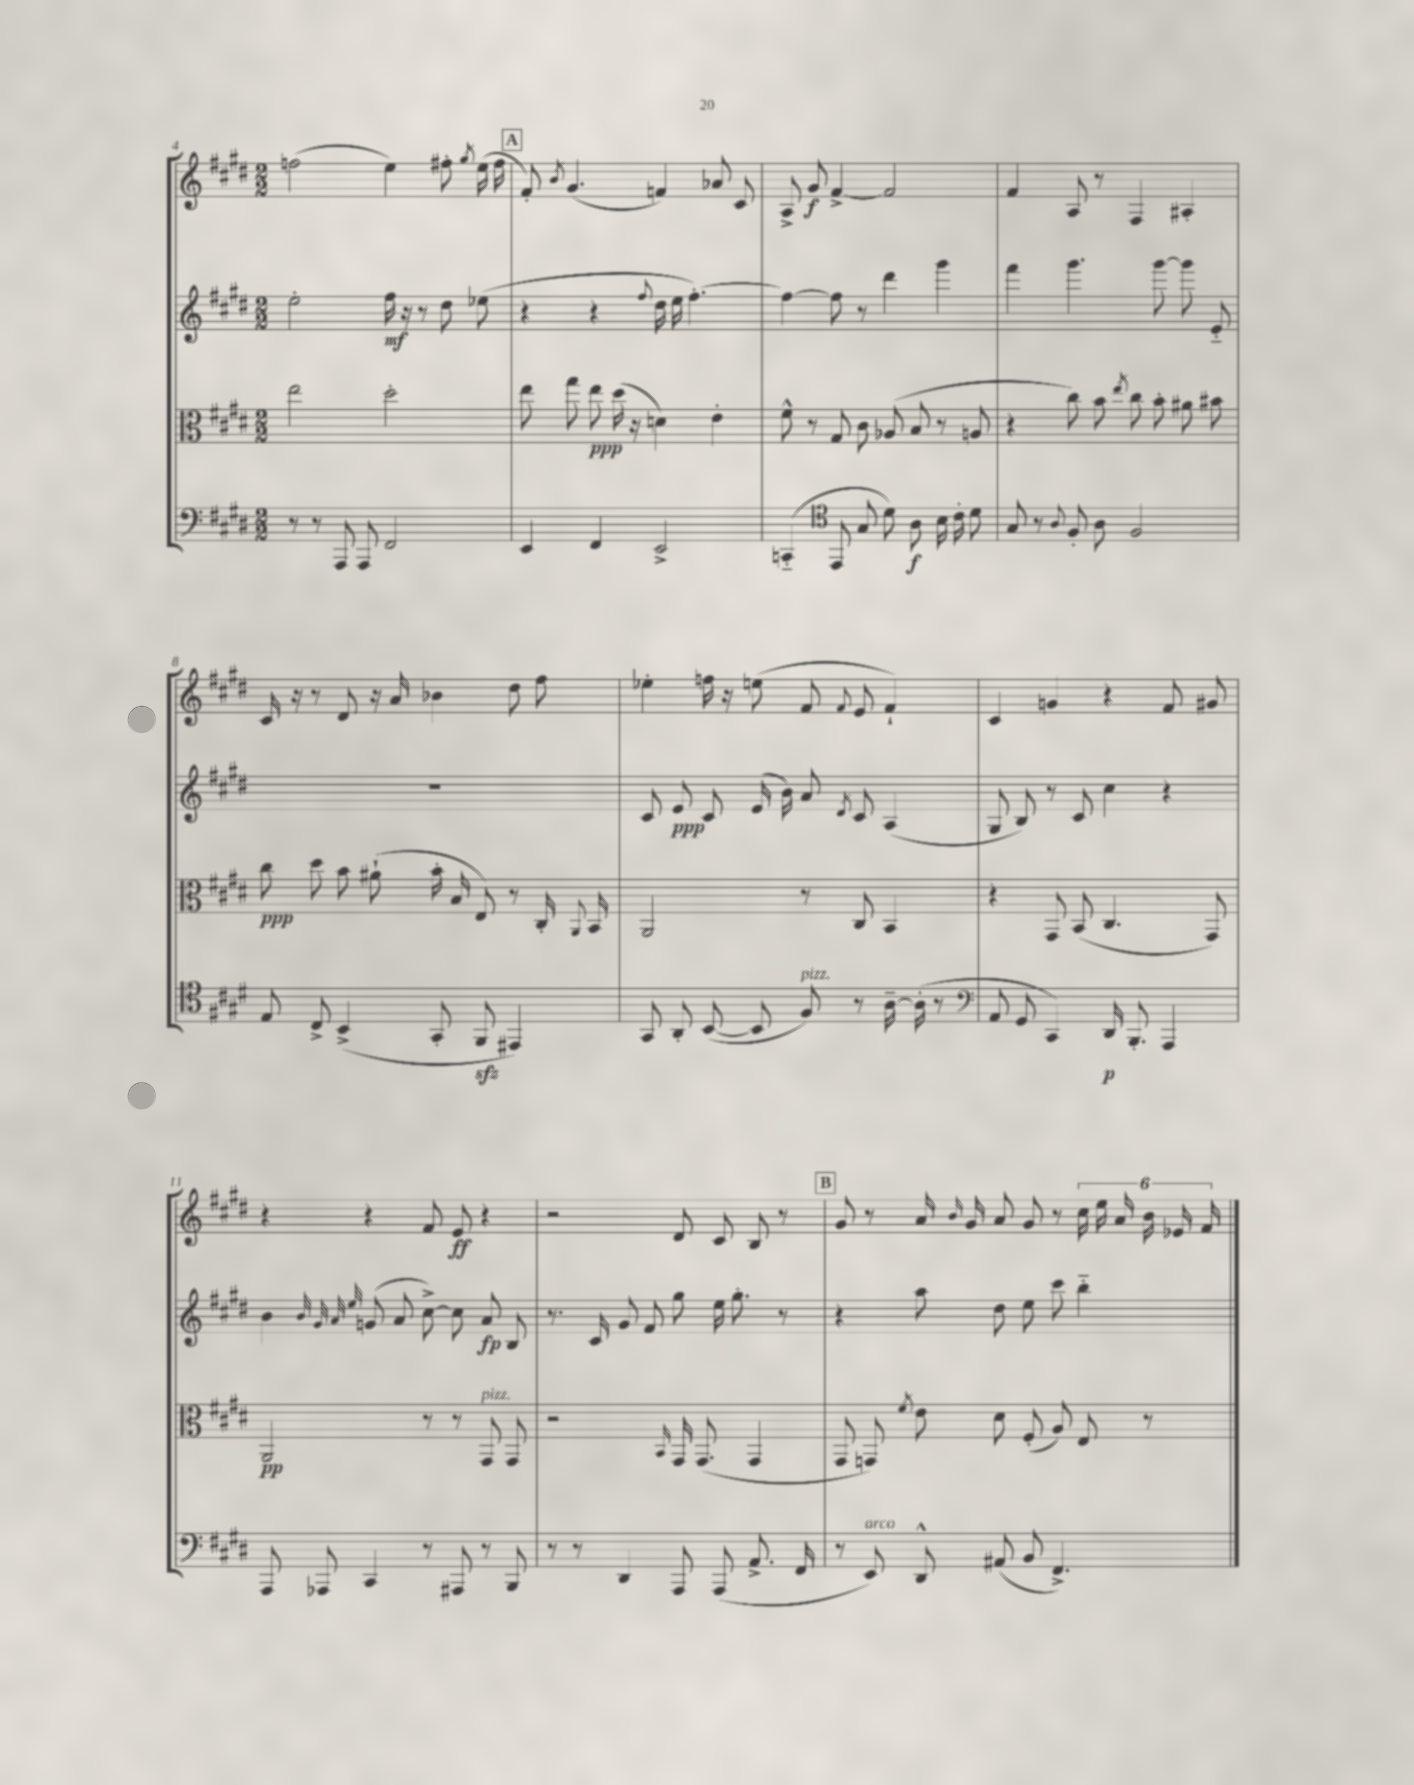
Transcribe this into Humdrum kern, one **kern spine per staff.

**kern	**kern	**kern	**kern
*staff4	*staff3	*staff2	*staff1
*clefF4	*clefC3	*clefG2	*clefG2
*k[f#c#g#d#]	*k[f#c#g#d#]	*k[f#c#g#d#]	*k[f#c#g#d#]
*M2/2	*M2/2	*M2/2	*M2/2
8r	2ee	2ee'	(2ff
8r	.	.	.
8AAA	.	.	.
8AAA	.	.	.
2FF#	2dd#'	16ff#	4ee)
.	.	16r	.
.	.	8r	.
.	.	8dd#	8ff#'
.	.	.	8qgg#
.	.	(8ee-	(16ee
.	.	.	16ff#
=	=	=	=
4EE	8ee	4r	8f#')
.	.	.	8qb
.	8gg#	.	(4.g#
4FF#	8ee	4r	.
.	(16dd#	.	.
.	16r	.	.
.	.	8qqff#	.
2EE^	4d)	16dd#	4f)
.	.	16ee	.
.	.	[4.ff#')	.
.	4e'	.	8a-
.	.	.	8c#
=	=	=	=
(4CC'~	8f#^^	4ff#_	8A^
.	8r	.	8g#
*clefC4	*	*	*
8EE	8G#	8ff#]	[4f#^
8G#	8c#	8r	.
8d#)	(8A-	4ddd#	2f#]
8A	8B	.	.
16B	8r	4ggg#	.
16c#'	.	.	.
8d#	8A	.	.
=	=	=	=
8G#	4r	4fff#	4f#
8r	.	.	.
8qqA	.	.	.
8F#'	8cc#)	4.ggg#	8A
8A	8b	.	8r
.	8qee	.	.
2F#	8cc#	.	4F#
.	8b'	[8ggg#	.
.	8a#	8ggg#]	4A#'
.	8b#	8e'~	.
=	=	=	=
8E	8cc#	1r	16c#
.	.	.	16r
8C#^	8dd#	.	8r
(4BB^	8b	.	8d#
.	(8a#`	.	16r
.	.	.	16a
8GG#'	16b'	.	4b-
.	16B	.	.
8FF#	8E)	.	.
4EE#)	8r	.	8dd#
.	16C#'	.	8ff#
.	8qqAA	.	.
.	16BB	.	.
=	=	=	=
8GG#	2AA	8c#	4ee-'
8AA'	.	8e	.
([8BB	.	8c#	16ff
.	.	.	16r
8BB]	.	(16e	(8ee
.	.	16b)	.
8F#)	8r	8a	8f#
.	.	8qd#	8qqf#
8r	8C#	8c#	8e
[16A~	4BB	(4A	4f#`)
(16A']	.	.	.
8r	.	.	.
=	=	=	=
*clefF4	*	*	*
8AA	4r	8G#	4c#
8GG#	.	8B)	.
4CC#)	8GG#	8r	4g
.	(8BB	8c#	.
16DD#	4.C#	4cc#	4r
8.BBB'	.	.	.
4AAA	.	4r	8f#
.	8GG#)	.	8g#
=	=	=	=
8AAA	2AA	4b	4r
8AAA-	.	.	.
.	.	32qqb	.
.	.	32qqg#	.
.	.	32qqa	.
.	.	32qqee	.
4CC#	.	(8g	4r
.	.	8a	.
8r	8r	[8cc#^)	8f#
8AAA#	8r	8cc#]	8e
8r	8GG#	8a	4r
8BBB	8GG#	8B	.
=	=	=	=
8r	2r	8.r	2r
8r	.	.	.
.	.	16c#	.
4DD#	.	8g#	.
.	.	8f#	.
.	16qqBB	.	.
8AAA	16GG#	8gg#	8d#
.	(8.GG#	.	.
(8AAA	.	16ee	8c#
.	.	8.gg#'	.
8.AA^	4GG#	.	8B
.	.	8r	8r
16FF#	.	.	.
=	=	=	=
8r	8GG#	4r	8g#
8EE)	8GG)	.	8r
.	8qf#	.	.
8DD#^^	8e	8aa	16a
.	.	.	16qqb
.	.	.	16g#
(8AA#	8d#	8dd#	8a
8BB	(8F#'	8ee	8g#
4.FF#^)	8A)	8ccc#	8r
.	8E	4bb'~	24cc#
.	.	.	24ee
.	.	.	24a
.	8r	.	24b
.	.	.	24e-
.	.	.	24f#
==	==	==	==
*-	*-	*-	*-
